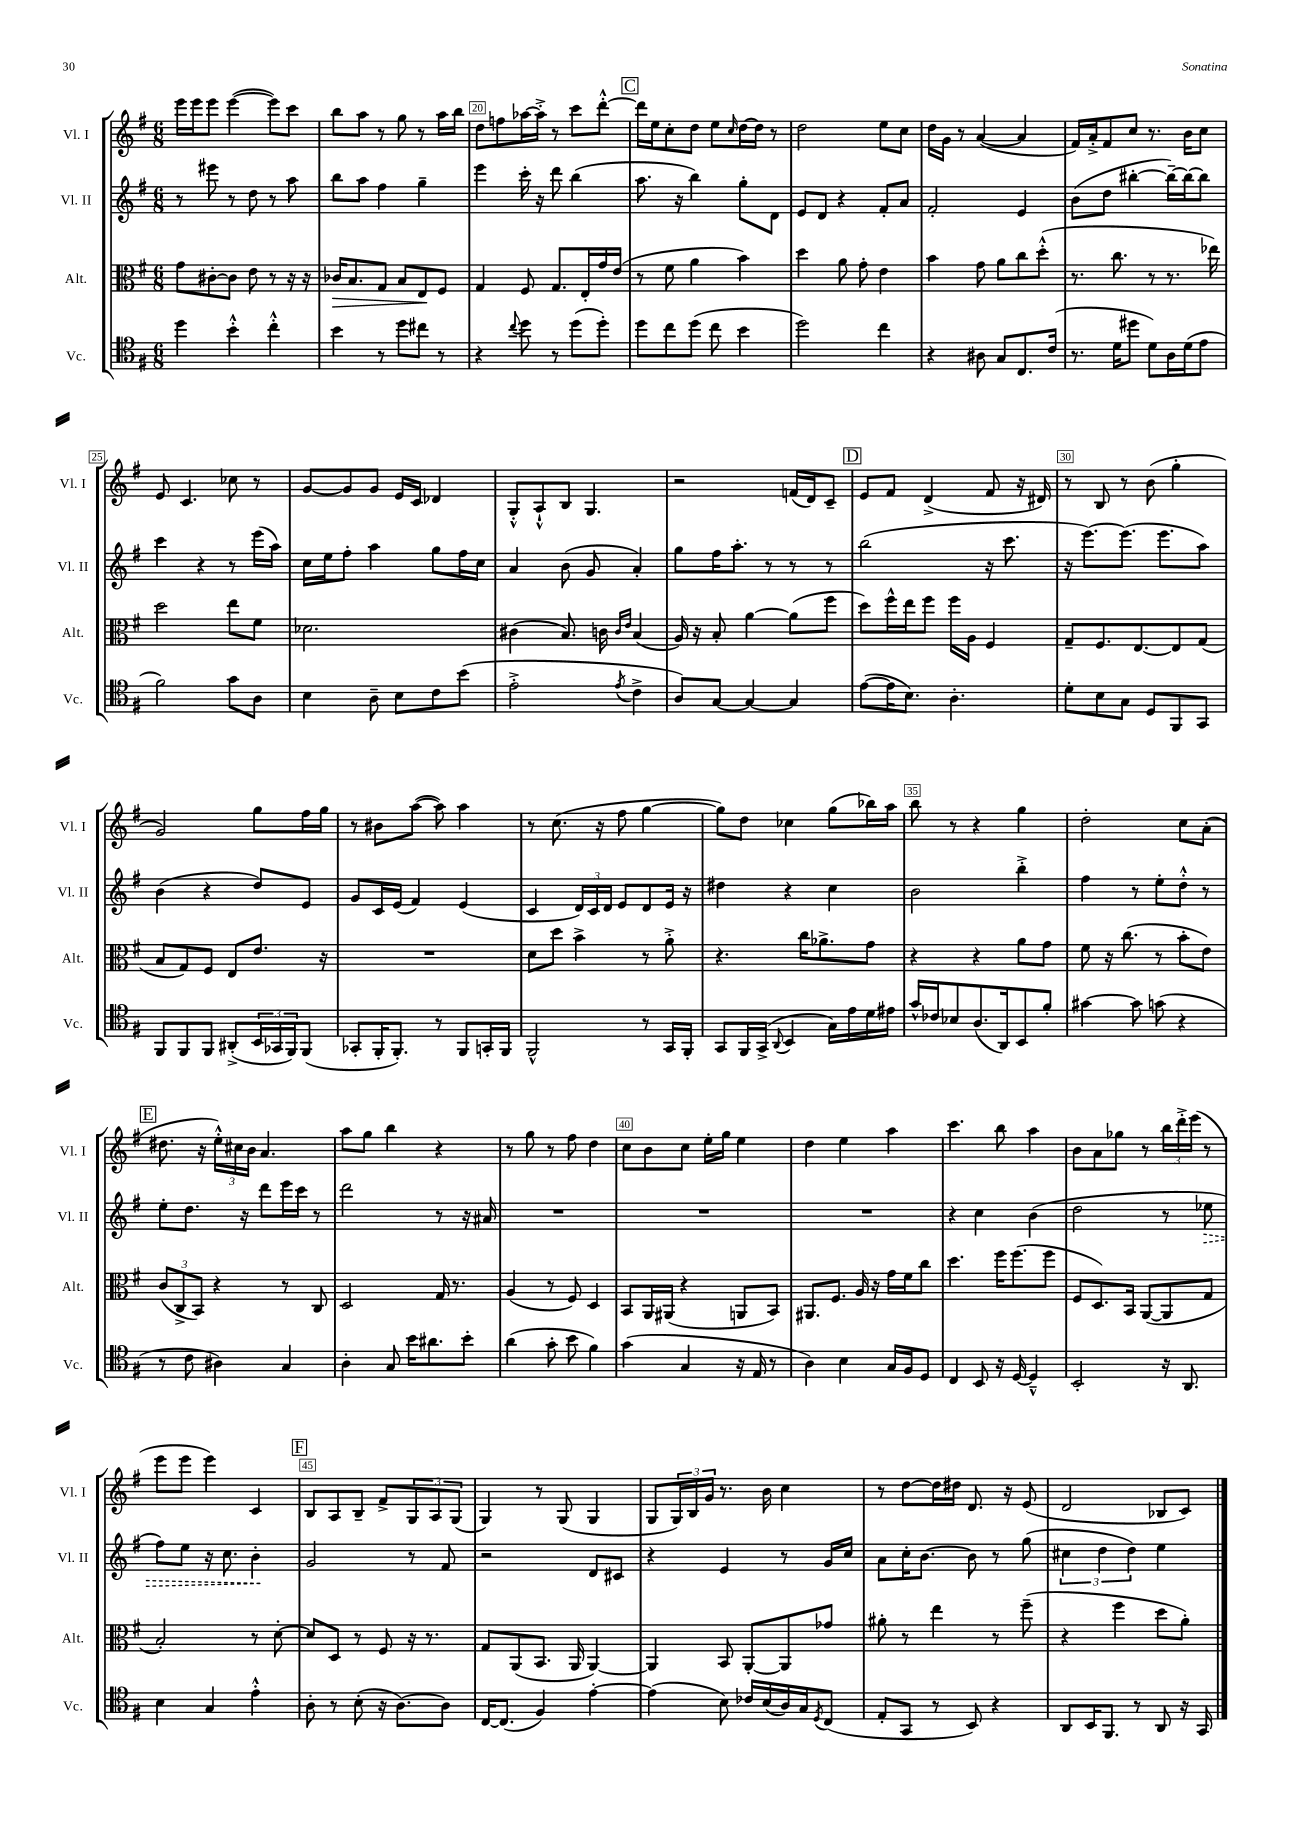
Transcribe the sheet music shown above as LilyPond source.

<<
\new StaffGroup <<
\new Staff = "s0" \with { instrumentName = "Vl. I" shortInstrumentName = "Vl. I" } {
    \clef treble \key g \major \numericTimeSignature \time 6/8
    e'''16 e'''16 e'''8 e'''4~( e'''8) c'''8 |
    b''8 a''8 r8 g''8 r8 a''16 b''16 |
    d''8 f''8 aes''16~ aes''16-.-> r8 c'''8 d'''8~-.-^ |
    \mark \markup { \box "C" } d'''16 e''16 c''8-. d''8 e''8 \grace { c''16 } d''16~ d''16 r8 |
    d''2 e''8 c''8 |
    d''16 g'16 r8 a'4~( a'4 |
    fis'16) a'16-.-> fis'8 c''8 r8. b'16 c''8 |
    e'8 c'4. ces''8 r8 |
    g'8~ g'8 g'8 e'16 c'16 des'4 |
    g8-.-^ a8-!-^ b8 g4. |
    r2 f'16( d'16) c'8-- |
    \mark \markup { \box "D" } e'8 fis'8 d'4->( fis'8 r16 dis'16) |
    r8 b8 r8 b'8( g''4-. |
    g'2) g''8 fis''16 g''16 |
    r8 bis'8 a''8~( a''8) a''4 |
    r8 c''8.( r16 fis''8 g''4~ |
    g''8) d''8 ces''4 g''8( bes''16) a''16 |
    b''8 r8 r4 g''4 |
    d''2-. c''8 a'8-.( |
    \mark \markup { \box "E" } dis''8. r16 \tuplet 3/2 { e''16-.-^) cis''16 b'16 } a'4. |
    a''8 g''8 b''4 r4 |
    r8 g''8 r8 fis''8 d''4 |
    c''8 b'8 c''8 e''16-. g''16 e''4 |
    d''4 e''4 a''4 |
    c'''4. b''8 a''4 |
    b'8 a'8 ges''8 r8 \tuplet 3/2 { b''16 d'''16-.-> e'''16( } r8 |
    e'''8 e'''8 e'''4) c'4 |
    \mark \markup { \box "F" } b8 a8 b8-- fis'8-> \tuplet 3/2 { g8 a8 g8( } |
    g4) r8 g8( g4 |
    g8 \tuplet 3/2 { g16) b16 g'16 } r8. b'16 c''4 |
    r8 d''8~ d''16 dis''16 d'8. r16 e'8( |
    d'2 bes8 c'8) \bar "|." |
}
\new Staff = "s1" \with { instrumentName = "Vl. II" shortInstrumentName = "Vl. II" } {
    \clef treble \key g \major \numericTimeSignature \time 6/8
    r8 eis'''8 r8 d''8 r8 a''8 |
    b''8 a''8 fis''4 g''4-- |
    e'''4 c'''16-. r16 d'''8 b''4( |
    \mark \markup { \box "C" } a''8. r16 b''4) g''8-. d'8 |
    e'8 d'8 r4 fis'8-. a'8 |
    fis'2-. e'4 |
    b'8( d''8 bis''4~-. bis''16~--) bis''16~ bis''8 |
    c'''4 r4 r8 e'''16( a''16) |
    c''16 e''16 fis''8-. a''4 g''8 fis''16 c''16 |
    a'4 b'8( g'8 a'4-.) |
    g''8 fis''16 a''8.-. r8 r8 r8 |
    \mark \markup { \box "D" } b''2( r16 c'''8. |
    r16 e'''8.~) e'''8.( e'''8. a''8) |
    b'4( r4 d''8) e'8 |
    g'8 c'16 e'16( fis'4) e'4( |
    c'4 \tuplet 3/2 { d'16) c'16 d'16 } e'8 d'8 e'16 r16 |
    dis''4 r4 c''4 |
    b'2 b''4-.-> |
    fis''4 r8 e''8-. d''8-.-^ r8 |
    \mark \markup { \box "E" } e''8-. d''8. r16 d'''8 e'''16 c'''16 r8 |
    d'''2 r8 r16 ais'16 |
    R2. |
    R2. |
    R2. |
    r4 c''4 b'4( |
    d''2 r8 \once \override Hairpin.style = #'dashed-line ees''8\> |
    fis''8) e''8 r16 c''8. b'4-.\! |
    \mark \markup { \box "F" } g'2 r8 fis'8 |
    r2 d'8 cis'8 |
    r4 e'4 r8 g'16 c''16 |
    a'8 c''16-. b'8.~ b'8 r8 g''8( |
    \tuplet 3/2 { cis''4 d''4 d''4) } e''4 \bar "|." |
}
\new Staff = "s2" \with { instrumentName = "Alt." shortInstrumentName = "Alt." } {
    \clef alto \key g \major \numericTimeSignature \time 6/8
    g'8 cis'8~-. cis'8 e'8 r8 r16 r16 |
    ces'16\> b8. g8 b8 e8\! fis8 |
    g4 fis8 g8. e16-. g'16 e'16( |
    \mark \markup { \box "C" } r8 fis'8 a'4 b'4) |
    d''4 a'8 g'8-. e'4 |
    b'4 g'8 a'8 c''8 d''8-.-^( |
    r8. c''8. r8 r8. ees''16) |
    d''2 e''8 fis'8 |
    des'2. |
    cis'4( b8.) c'16 \grace { c'16 e'16 } b4( |
    a16) r16 b8-. a'4~ a'8( fis''8 |
    \mark \markup { \box "D" } d''8) fis''16-^ e''16 fis''8 fis''16 a16 fis4 |
    g8-- fis8. e8.~ e8 g8( |
    b8 g8) fis8 e8 e'8. r16 |
    R2. |
    d'8 d''8 b'4-> r8 a'8-.-> |
    r4. c''16 aes'8.-> g'8 |
    r4 r4 a'8 g'8 |
    fis'8 r16 c''8.( r8 b'8-. e'8) |
    \mark \markup { \box "E" } \tuplet 3/2 { c'8( c8-> b,8) } r4 r8 c8 |
    d2 g16 r8. |
    a4( r8 fis8) d4 |
    b,8 a,16 ais,16( r4 a,8 b,8) |
    ais,8. fis8. a16 r16 g'16 fis'16 c''8 |
    d''4. fis''16 fis''8.( fis''8 |
    fis8 d8.) b,16 a,8~( a,8 g8 |
    b2-.) r8 d'8~-. |
    \mark \markup { \box "F" } d'8 d8 r8 fis8 r16 r8. |
    g8 a,8( b,8. a,16 a,4~) |
    a,4 b,8 a,8~-. a,8 ges'8 |
    ais'8-. r8 e''4 r8 fis''8--( |
    r4 fis''4 d''8 a'8-.) \bar "|." |
}
\new Staff = "s3" \with { instrumentName = "Vc." shortInstrumentName = "Vc." } {
    \clef tenor \key g \major \numericTimeSignature \time 6/8
    d''4 b'4-.-^ c''4-.-^ |
    b'4 r8 d''8 cis''8 r8 |
    r4 \appoggiatura { c''8 } d''8 r8 d''8( d''8-.) |
    \mark \markup { \box "C" } d''8 c''8 d''8( c''8 b'4 |
    d''2) c''4 |
    r4 ais8 g8 c8. c'16( |
    r8. d'16 dis''8 d'8) a16 d'16( e'8 |
    fis'2) g'8 a8 |
    b4 a8-- b8 c'8 b'8( |
    e'2-.-> \acciaccatura { e'8 } c'4-> |
    a8) g8~ g4~ g4 |
    \mark \markup { \box "D" } e'8~( e'16 b8.) a4.-. |
    d'8-. b8 g8 d8 fis,8 g,8 |
    fis,8 fis,8 fis,8 ais,8-.->( \tuplet 3/2 { b,16 ges,16 fis,16) } fis,8( |
    ges,8-. fis,16-. fis,8.-.) r8 fis,8 g,16-. fis,16 |
    fis,2-^ r8 g,16 fis,16-. |
    g,8 fis,16 g,16->( \appoggiatura { a,8 } b,4 g16) e'16 d'16 eis'16 |
    g'16-^ ces'16 bes8 a8.( a,16) b,8 fis'8-. |
    gis'4~ gis'8 g'8( r4 |
    \mark \markup { \box "E" } r8 c'8 ais4) g4 |
    a4-. g8 b'16 ais'8. b'8-. |
    a'4( g'8-. b'8 fis'4) |
    g'4( g4 r16 e16 r8 |
    a4) b4 g16 fis16 d8 |
    c4 b,8 r16 d16~ d4---^ |
    b,2-. r16 a,8. |
    b4 g4 e'4-.-^ |
    \mark \markup { \box "F" } a8-. r8 b8-.( r16 a8.~) a8 |
    c16~ c8.( fis4) e'4~-. |
    e'4( b8) ces'16 b16( a16) g16 \acciaccatura { d8 } c8( |
    e8-. g,8 r8 b,8) r4 |
    a,8 b,16 fis,8. r8 a,8 r16 g,16 \bar "|." |
}
>>
>>
\layout { \context { \Score currentBarNumber = #18 \override BarNumber.break-visibility = ##(#f #t #t) barNumberVisibility = #(every-nth-bar-number-visible 5) \override BarNumber.stencil = #(make-stencil-boxer 0.1 0.3 ly:text-interface::print) } }
